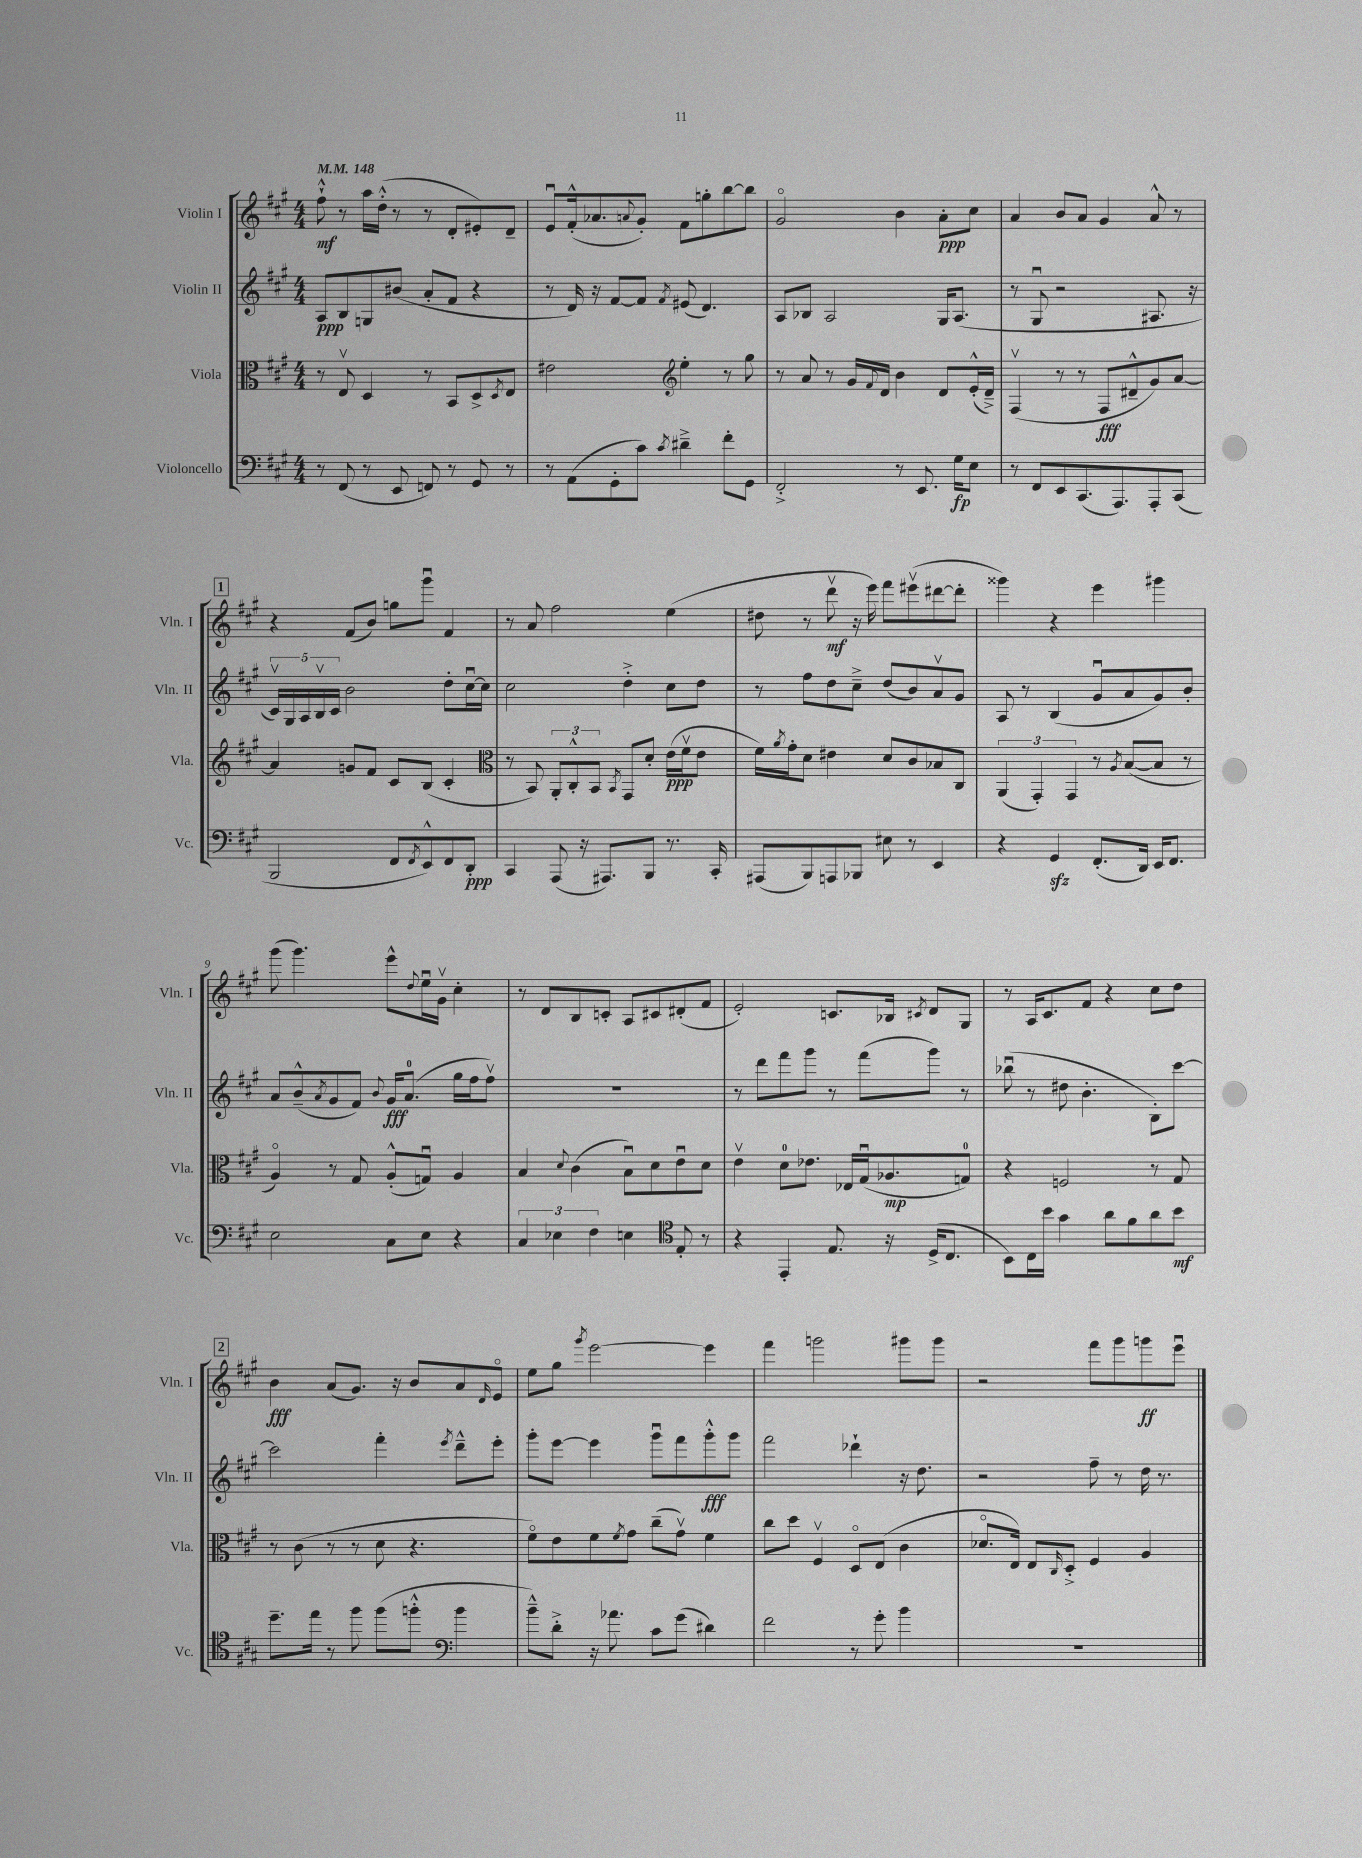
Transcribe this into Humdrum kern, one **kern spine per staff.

**kern	**kern	**kern	**kern
*staff4	*staff3	*staff2	*staff1
*clefF4	*clefC3	*clefG2	*clefG2
*k[f#c#g#]	*k[f#c#g#]	*k[f#c#g#]	*k[f#c#g#]
*M4/4	*M4/4	*M4/4	*M4/4
*MM148	*MM148	*MM148	*MM148
8r	8r	8A	8ff#`^^
(8FF#	8Ev	8B	8r
8r	4D	8G	16aa
.	.	.	(16dd'^^
8EE	.	(8b#	8r
8FF)	8r	8a'	8r
8r	8BB	8f#	8d'
8GG#	8D^	4r	8e#')
.	8qD	.	.
8r	8E	.	8d~
=	=	=	=
8r	2e#	8r	8eu
(8AA	.	16d)	(16f#'^^
.	.	16r	8.a-
8GG#'	.	[8f#	.
.	.	.	8qqa
8c#)	.	8f#]	8g#')
*	*clefG2	*	*
8qc#	.	8qf#	.
4d#~^	4ee'	(8e#	8f#
.	.	4.d)	8gg'
8f#'	8r	.	[8bb
8GG#	8gg#	.	8bb]
=	=	=	=
2FF#'^	8r	8A	2g#o
.	8a	8B-	.
.	8r	2A	.
.	16g#	.	.
.	8qqf#	.	.
.	16d	.	.
8r	4b	.	4b
8.EE	.	.	.
.	8d	16G#	8a'
16G#	.	(8.A	.
8E	(16e'^^	.	8cc#
.	16d~^)	.	.
=	=	=	=
8r	(4F#v	8r	4a
8FF#	.	8G#u	.
8EE	8r	2r	8b
(8.CC#	8r	.	8a
.	8F#	.	4g#
8.AAA)	.	.	.
.	8d#~^^	.	.
8AAA'	8g#)	8.A#	8a^^
(8CC#	[8a	.	8r
.	.	16r	.
=	=	=	=
2BBB	4a]	20c#v)	4r
.	.	20G#	.
.	.	20A	.
.	.	20Bv	.
.	.	20c#	.
.	8g	2b	(8f#
.	8f#	.	8b)
8FF#	8c#	.	8gg
8qFF#	.	.	.
8EE^^)	(8B	.	8ggg#u
8FF#	4c#'	8dd'	4f#
8DD'	.	[16cc#u	.
.	.	16cc#]	.
=	=	=	=
*	*clefC3	*	*
4CC#	8r	2cc#	8r
.	8BB)	.	8a
(8AAA	12AA'	.	2ff#
.	12C#'^^	.	.
16r	.	.	.
.	12BB	.	.
8.AAA#)	.	.	.
.	8qBB	.	.
.	8GG#	4dd'^	.
8BBB	8d'	.	.
8.r	(16e	8cc#	(4ee
.	16f#v	.	.
.	8e	8dd	.
16CC#'	.	.	.
=	=	=	=
(8AAA#	16f#)	8r	8dd#
.	8qa	.	.
.	16g#'	.	.
8BBB)	8d	8ff#	8r
8AAA	4e#	8dd	8dddv
8BBB-	.	8cc#~^	16r
.	.	.	16eee)
8E#	8d	(8dd	8fff#
8r	8c#	8b)	(8eee#v
4EE	8B-	8av	[8ddd#
.	8C#	8g#	8ddd#']
=	=	=	=
4r	(6AA	8A	4ggg##)
.	.	8r	.
.	6GG#')	.	.
4GG#	.	(4B	4r
.	6GG#	.	.
(8.FF#'	8r	8g#u	4eee
.	8qA	.	.
.	([8B	8a	.
16DD)	.	.	.
16EE	8B]	8g#)	4ggg#
8.FF#	.	.	.
.	8r	8b'	.
=	=	=	=
2E	4Ao)	8a	(8ggg#
.	.	(8b~^^	4.ggg#)
.	.	8qa	.
.	8r	8g#	.
.	8G#	8f#)	.
.	.	8qqb	.
8C#	(8A'^^	16g#	8eee^^
.	.	(8.a	.
.	.	.	8qqdd
8E	8Gu)	.	16eeu
.	.	.	16g#v
4r	4A	16gg#	4cc#'
.	.	16ff#	.
.	.	8ff#v)	.
=	=	=	=
6C#	4B	1r	8r
.	.	.	8d
6E-	.	.	.
.	8qqd	.	.
.	(4c#	.	8B
6F#	.	.	.
.	.	.	8c'
4E	8Bu)	.	8A
.	8d	.	8c#
*clefC4	*	*	*
8E'	8eu	.	(8d#'
8r	8d	.	8f#
=	=	=	=
4r	4ev	8r	2e')
.	.	8ddd	.
4EE'	8d	8fff#	.
.	8.e-	8ggg#	.
8.E	.	8r	8.c
.	16E-	.	.
.	(16G#u	(8fff#	.
16r	8.A-	.	16B-
.	.	.	8qc#
(16D^	.	8ggg#)	8d
8.C#	.	.	.
.	8G)	8r	8G#
=	=	=	=
8BB)	4r	(8bb-u	8r
16C#	.	8r	16A
16b	.	.	8.c#
4g#	2F	8dd#	.
.	.	4.b'	8f#
8a	.	.	4r
8f#	.	.	.
8a	8r	8B')	8cc#
8b	8G#	[8ccc#	8dd
=	=	=	=
8.dd~	8r	2ccc#]	4b
.	(8c#	.	.
16ee	.	.	.
8r	8r	.	(8a
8ff#	8r	.	8.g#)
(8ff#	8d	4fff#'	.
.	.	.	16r
8ff'^^	4.r	.	8b
*clefF4	*	*	*
.	.	8qeee	.
4b	.	8ddd~^^	8a
.	.	.	16qqd
.	.	8eee'	8eo
=	=	=	=
8b~^^)	8f#o)	8ggg#'	8ee
8d'^	8e	[8eee	8gg#
.	.	.	8qggg#
16r	8f#	4eee]	[2eee
8.a-	.	.	.
.	8qf#	.	.
.	8g#	.	.
8c#	(8cc#~	8ggg#u	.
(8g#	8g#v)	8fff#	.
4d#)	4f#	8ggg#'^^	4eee]
.	.	8ggg#	.
=	=	=	=
2f#	8cc#	2fff#	4fff#
.	8dd	.	.
.	4F#v	.	2ggg
8r	8Do	4ddd-`	.
8g#'	(8E	.	.
4b	4c#	16r	8ggg#
.	.	8.dd	.
.	.	.	8ggg#
=	=	=	=
1r	8.d-o	2r	2r
.	16E)	.	.
.	8E	.	.
.	16qqC#	.	.
.	8D'^	.	.
.	4F#	8ff#~	8fff#
.	.	8r	8ggg#
.	4A	16dd	8ggg
.	.	8.r	.
.	.	.	8eeeu
==	==	==	==
*-	*-	*-	*-
